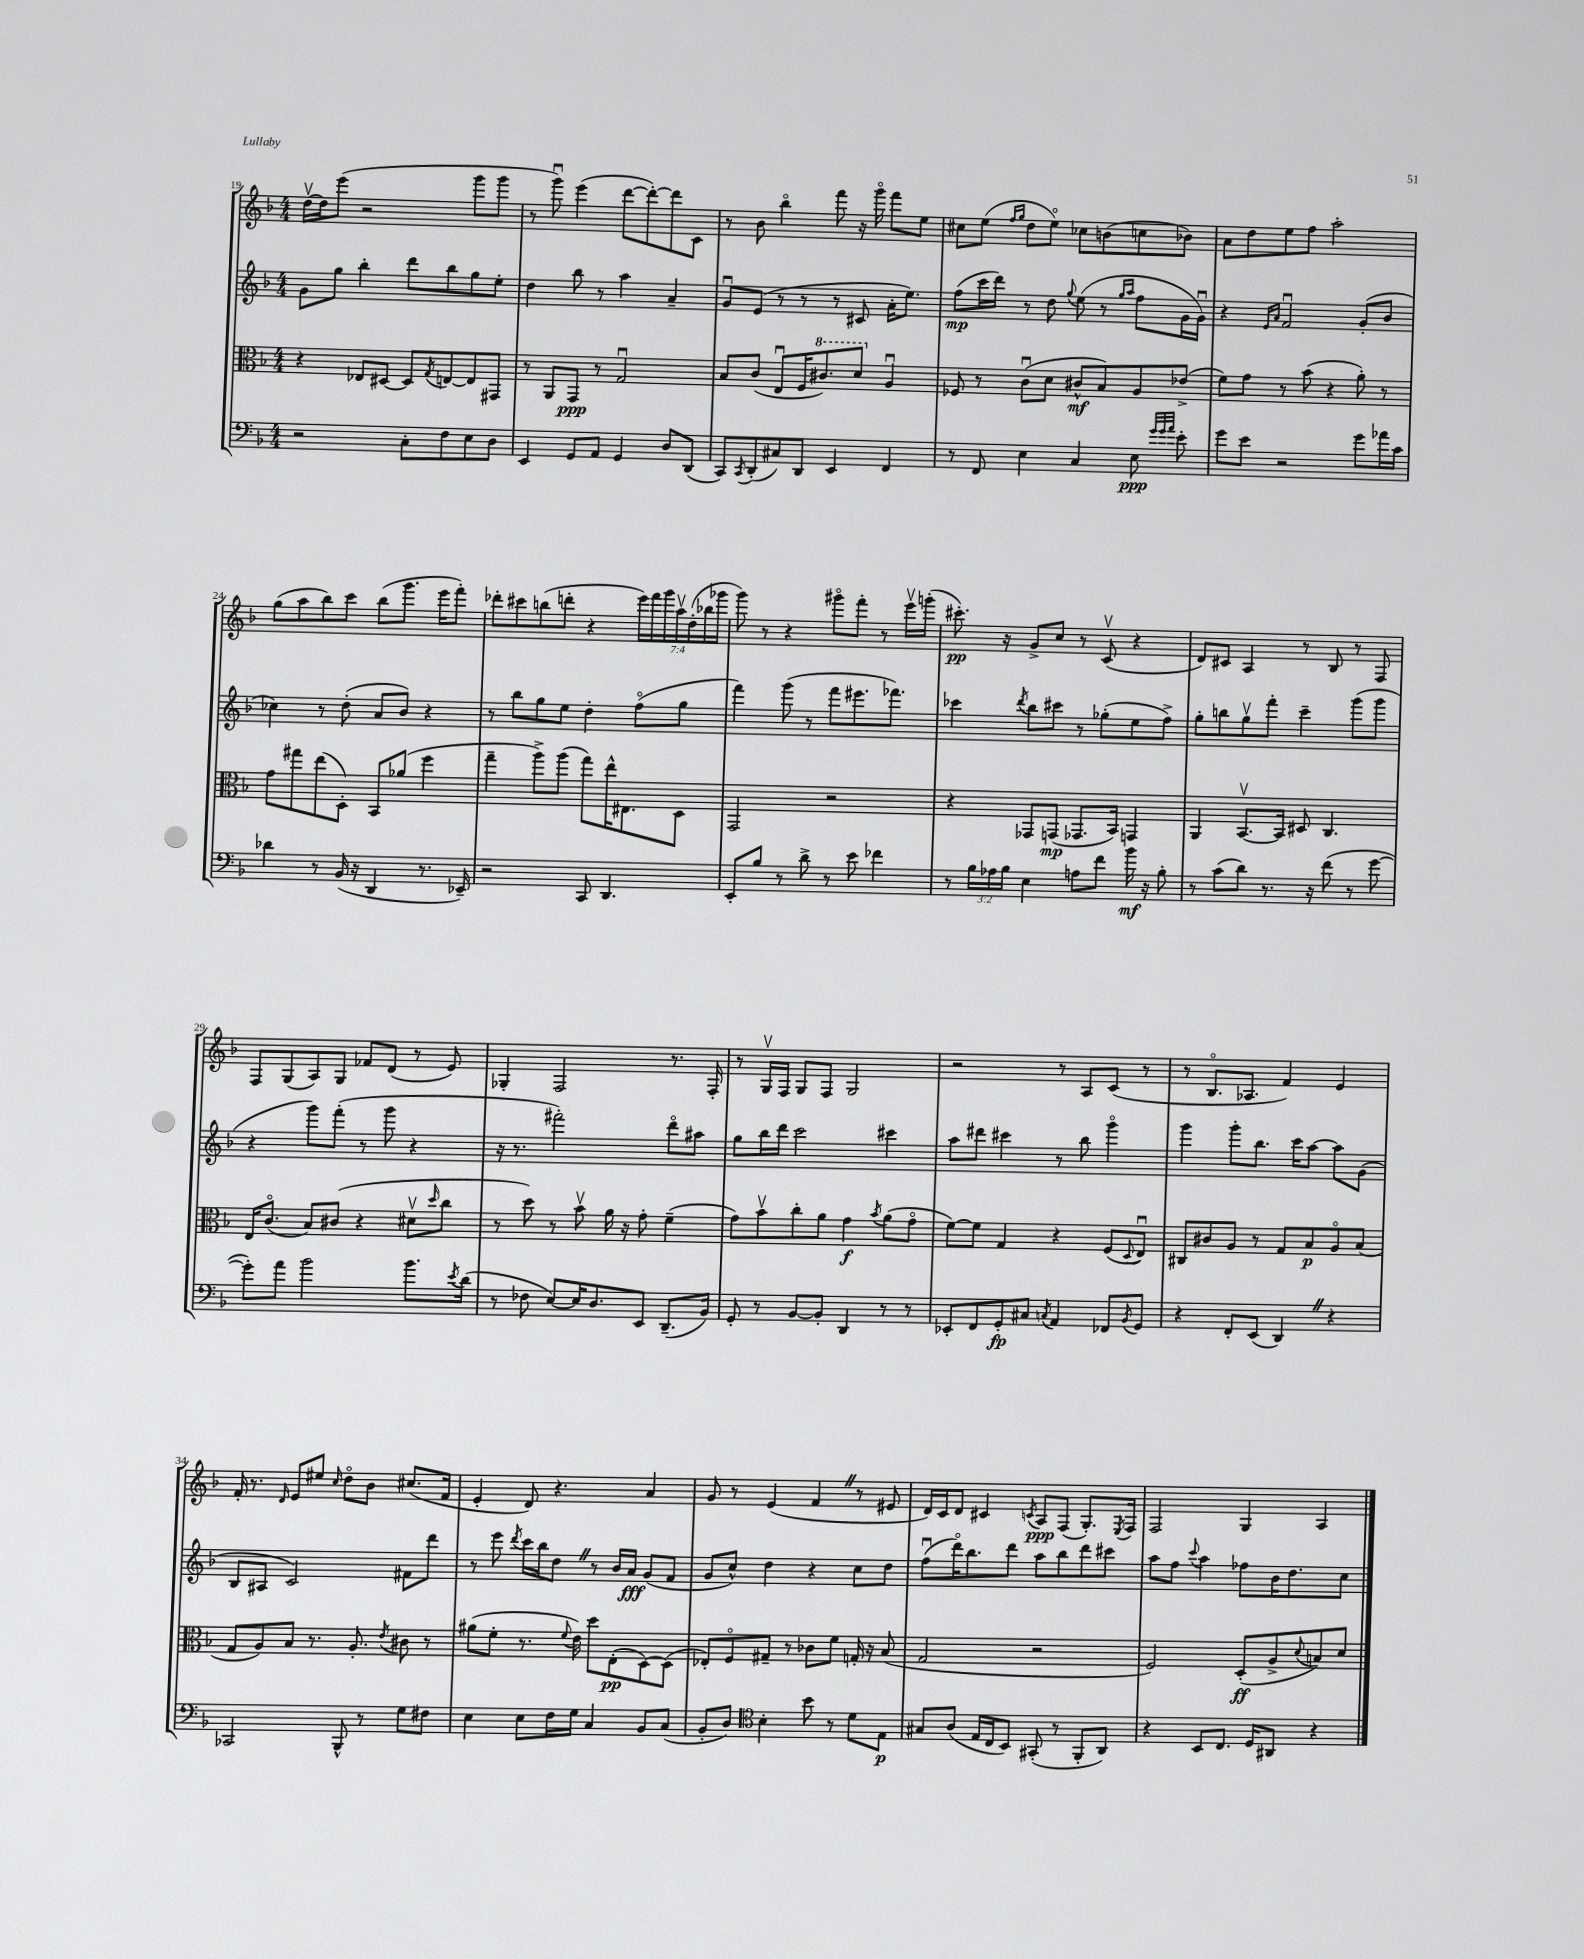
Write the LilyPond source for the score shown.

<<
\new StaffGroup <<
\new Staff = "s0" {
    \clef treble \key f \major \numericTimeSignature \time 4/4 \override Staff.TupletNumber.text = #tuplet-number::calc-fraction-text
    d''16~\upbow d''16 e'''8( r2 g'''8 g'''8 |
    r8 g'''8\downbow) e'''4( d'''8~ d'''8~-.) d'''8 c'8 |
    r8 bes'8 bes''4\flageolet f'''8 r16 g'''16\flageolet f'''8 e''8 |
    cis''8 e''8( \grace { f''16 g''16 } d''8 e''8\flageolet) ces''8 b'8( c''8 bes'8) |
    a'8 d''8 e''8 f''8 a''2-. |
    g''8( a''8 bes''8) c'''8 bes''8( g'''8. e'''16 f'''8-.) |
    des'''8-. cis'''8 b''8( d'''8-. r4 \tuplet 7/4 { e'''16) f'''16 g'''16 a''16\upbow d''16-.( bes''16 ges'''16 } |
    g'''8) r8 r4 gis'''8\flageolet f'''8-. r8 e'''16\upbow g'''16-.( |
    cis'''8.-.\pp) r16 g'8-> c''8 r8 c'8\upbow( r4 |
    d'8) cis'8 a4 r8 bes8 r8 f8 |
    f8 g8( a8) g8 fes'8 d'8( r8 e'8) |
    ges4-. f2 r8. f16-. |
    r8 g16\upbow f16 g8 f8 g2 |
    r2 r8 a8 c'8( r8 |
    r8 bes8.\flageolet aes8. f'4) e'4 |
    f'16-. r8. \grace { d'16 } e'8 eis''8 \grace { c''16 } d''8\flageolet bes'8 cis''8.( f'16 |
    e'4-. d'8) r4. a'4 |
    g'8 r8 e'4( f'4 \once \override BreathingSign.text = \markup { \musicglyph "scripts.caesura.straight" } \breathe r8 eis'8 |
    d'16) c'16 d'8 cis'4 \acciaccatura { c'8 } a8\ppp f8( g8.-.) \acciaccatura { e8 } f16 |
    f2 g4 a4 \bar "|." |
}
\new Staff = "s1" {
    \clef treble \key f \major \numericTimeSignature \time 4/4
    g'8 g''8 bes''4-. d'''8 bes''8 g''8 e''8-. |
    d''4 bes''8 r8 a''4 a'4-- |
    g'8\downbow e'8( r8 r8 r8 cis'8 a'16-. e''8.) |
    f''8\mp( c'''16 d'''16) r8 d''8 \appoggiatura { g''8 } e''8( r8 \grace { g''16 a''16 } f''8 g'16 g'16\downbow) |
    r4 \grace { e'16 a'16 } f'2\downbow g'8-.( bes'8 |
    ces''4) r8 d''8-.( a'8 bes'8) r4 |
    r8 bes''8 g''8 e''8 d''4-. f''8\flageolet( g''8 |
    f'''4) g'''8( r8 f'''8 eis'''8. fes'''8.) |
    ces'''4 \acciaccatura { d'''8 } bes''8 cis'''8 r8 ges''8-.( e''8 f''8->) |
    g''8-. b''8 g''8\upbow f'''8-. c'''4-- g'''8( g'''8 |
    r4 g'''8) f'''8-.( r8 g'''8 r4 |
    r16 r8. fis'''2-.) d'''8\flageolet ais''8 |
    g''8 bes''16 d'''16 c'''2 cis'''4 |
    a''8 dis'''8 cis'''4 r8 bes''8 g'''4\flageolet |
    g'''4 g'''8-. bes''8. c'''16 a''8~ a''8 g'8( |
    bes8 ais8 c'2) fis'8 d'''8 |
    r8 e'''8 \acciaccatura { d'''8 } c'''16 bes''16 d''8 \once \override BreathingSign.text = \markup { \musicglyph "scripts.caesura.straight" } \breathe r8 bes'16 a'16\fff g'8( f'8 |
    g'8 c''8-^) d''4 r4 c''8 d''8 |
    f''8\downbow( d'''16\flageolet) bes''8. d'''8 a''8 bes''8 d'''8 cis'''8 |
    a''8 f''8 \appoggiatura { c'''8 } a''4 fes''8 bes'16 d''8. c''8 \bar "|." |
}
\new Staff = "s2" {
    \clef alto \key f \major \numericTimeSignature \time 4/4
    r4 ees8 dis8~ dis8 \acciaccatura { g8 } e8~ e8 gis,8 |
    r8 a,8 g,8\ppp r8 g2\downbow |
    bes8 c'8( e8\downbow f16 \ottava #1 cis''8.) d''8 \ottava #0 a4\downbow |
    fes8 r8 c'8\downbow( d'8 cis'8-^\mf bes8) a8 ees'8->( |
    f'8) g'8 r8 bes'8( r4 a'8-.) r8 |
    g'8 gis''8 e''8( d8-.) bes,8 aes'8( f''4 |
    g''4-- a''8->) a''8( g''8) e''16-^ eis8. d8 |
    g,2 r2 |
    r4 ges,8 g,8\mp( ges,8. bes,16) g,4 |
    a,4 bes,8.~\upbow bes,16 dis8 c4. |
    e16 c'8.\flageolet( bes8) cis'8( r4 dis'8\upbow \grace { d''16 } c''8 |
    r8 d''8) r8 bes'8\upbow a'16 r16 g'8-. f'4--( |
    g'8) bes'8\upbow c''8-. a'8 g'4\f \acciaccatura { bes'8 } a'8( g'8\flageolet |
    f'8~) f'8 g4 r4 f8( \appoggiatura { d8 } e8\downbow) |
    cis8 cis'8 a8 r8 g8 bes8\p a8\flageolet bes8( |
    g8 a8) bes8 r8. a8.-. \acciaccatura { e'8 } cis'8 r8 |
    ais'8( f'8-. r8. \appoggiatura { f'8 } e'16) d''8 e8-.\pp( d8~) d8( |
    ees8-.) f8\flageolet gis8-- r8 ces'8 f'8 g16-. r16 bes8( |
    g2 r2 |
    f2) d8-.\ff( a8-> \appoggiatura { d'8 } b8) d'8 \bar "|." |
}
\new Staff = "s3" {
    \clef bass \key f \major \numericTimeSignature \time 4/4 \override Staff.TupletNumber.text = #tuplet-number::calc-fraction-text
    r2 c8-. f8 e8 d8 |
    e,4 g,8 a,8 g,4 d8 d,8( |
    c,8) \acciaccatura { c,8 } d,8-.( cis8) d,8 e,4 f,4 |
    r8 f,8 e4 c4 e8\ppp \grace { g'32 g'32 a'32 } e'8-. |
    g'8 e'8 r2 g'8 aes'16 c'16 |
    des'4 r8 bes,16( r16 d,4 r8. ees,16--) |
    r2 c,8 d,4. |
    e,8-. bes8 r8 d'8-> r8 e'8 fes'4 |
    r8 \tuplet 3/2 { bes16 aes16 bes16 } e4 a8 f'8 bes'16\mf r16 bes8-. |
    r8 c'8( d'8) r8. r16 f'8( r8 g'8~ |
    g'8-.) a'8 bes'2 bes'8. \acciaccatura { e'8 } d'16( |
    r8 fes8 e8~) e16 d8. e,8 d,8.--( bes,16) |
    g,8-. r8 bes,8~ bes,8-. d,4 r8 r8 |
    ees,8-. f,8 g,8-.\fp cis8 \acciaccatura { c8 } a,4 fes,8 \acciaccatura { bes,8 } g,8 |
    r4 f,8-. e,8( d,4) \once \override BreathingSign.text = \markup { \musicglyph "scripts.caesura.straight" } \breathe r4 |
    ces,2 bes,,8-^ r8 g8 fis8 |
    e4 e8 f16 g16 c4 bes,8 c8( |
    bes,8-. d8) \clef tenor bes4-. bes'8 r8 d'8 e8\p |
    gis8 a8( e16 c16 bes,8) gis,8-.( r8 f,8-. a,8) |
    r4 bes,8 c8. d16 ais,8 r4 \bar "|." |
}
>>
>>
\layout { \context { \Score currentBarNumber = #19 } }
